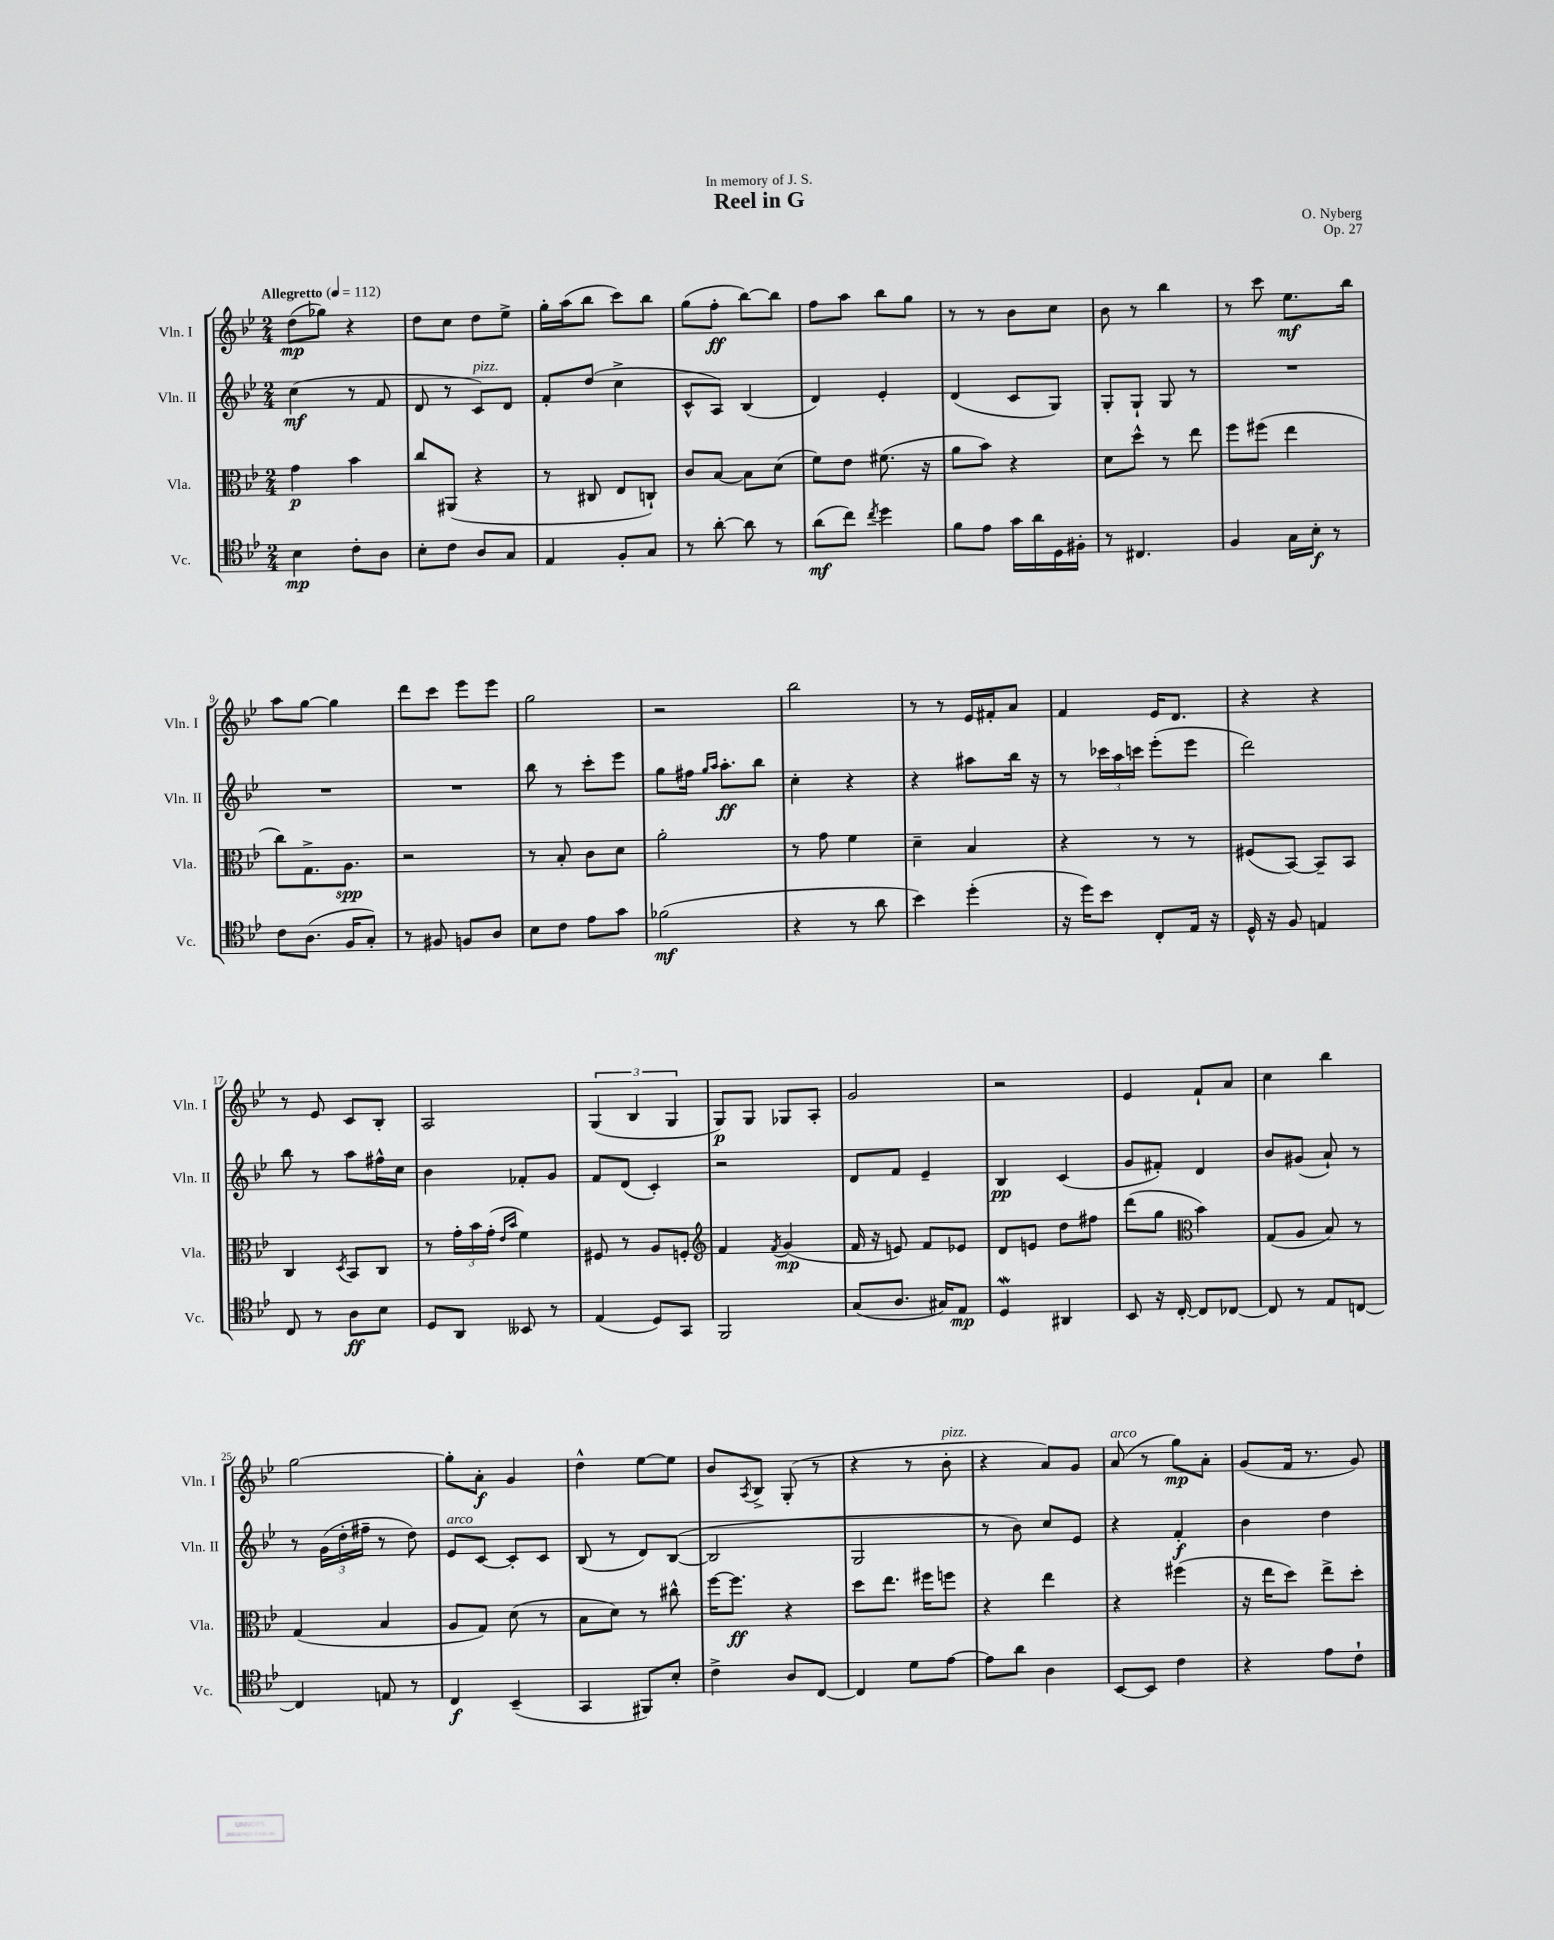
\header { title = "Reel in G" composer = "O. Nyberg" dedication = "In memory of J. S." opus = "Op. 27" }
<<
\new StaffGroup <<
\new Staff = "s0" \with { instrumentName = "Vln. I" shortInstrumentName = "Vln. I" } {
    \clef treble \key bes \major \numericTimeSignature \time 2/4 \tempo "Allegretto" 4 = 112
    d''8\mp( ges''8) r4 |
    d''8 c''8 d''8 ees''8-> |
    g''16-. a''16( bes''8 c'''8) bes''8 |
    g''8( f''8-.\ff bes''8~) bes''8 |
    f''8 a''8 bes''8 g''8 |
    r8 r8 bes'8 c''8 |
    bes'8 r8 bes''4 |
    r8 c'''8 ees''8.\mf bes''16 |
    a''8 g''8~ g''4 |
    d'''8 c'''8 ees'''8 ees'''8 |
    g''2 |
    r2 |
    bes''2 |
    r8 r8 ees'16 fis'16-. a'8 |
    f'4 ees'16 d'8. |
    r4 r4 |
    r8 ees'8 c'8 bes8-. |
    a2 |
    \tuplet 3/2 { g4( bes4 g4 } |
    g8\p) g8 ges8 a8-. |
    g'2 |
    r2 |
    ees'4 f'8-! a'8 |
    c''4 bes''4 |
    g''2~ |
    g''8-. a'8-.\f g'4 |
    d''4-^ ees''8~ ees''8 |
    bes'8 \acciaccatura { a8 } bes8-> g8-.( r8 |
    r4 r8 bes'8-.^\markup { \italic "pizz." } |
    r4 a'8) g'8 |
    a'8^\markup { \italic "arco" }( r8 g''8\mp) a'8-. |
    g'8( f'16 r8. g'8) \bar "|." |
}
\new Staff = "s1" \with { instrumentName = "Vln. II" shortInstrumentName = "Vln. II" } {
    \clef treble \key bes \major \numericTimeSignature \time 2/4
    c''4\mf( r8 f'8 |
    d'8 r8 c'8^\markup { \italic "pizz." }) d'8 |
    f'8-. d''8( c''4-> |
    c'8-^ a8) bes4( |
    d'4) ees'4-. |
    d'4( c'8 g8) |
    g8-. g8-! g8 r8 |
    R2 |
    R2 |
    R2 |
    bes''8 r8 c'''8-. ees'''8 |
    g''8 fis''16 \grace { g''16 a''16 } a''8.-.\ff bes''8 |
    c''4-. r4 |
    r4 ais''8 bes''16 r16 |
    r8 \tuplet 3/2 { ces'''16 a''16 c'''16 } ees'''8-.( ees'''8 |
    d'''2) |
    bes''8 r8 a''8 fis''16-^ c''16 |
    bes'4 fes'8-. g'8 |
    f'8 d'8( c'4-.) |
    r2 |
    d'8 f'8 ees'4-- |
    bes4\pp c'4( |
    g'8 fis'8-.) d'4 |
    bes'8 gis'8( a'8-!) r8 |
    r8 \tuplet 3/2 { g'16( d''16-. fis''16-- } r8 d''8) |
    ees'8^\markup { \italic "arco" } c'8~ c'8-. c'8 |
    bes8( r8 d'8) bes8~( |
    bes2 |
    g2 |
    r8 bes'8) c''8 ees'8 |
    r4 f'4-.\f |
    bes'4 d''4 \bar "|." |
}
\new Staff = "s2" \with { instrumentName = "Vla." shortInstrumentName = "Vla." } {
    \clef alto \key bes \major \numericTimeSignature \time 2/4
    g'4\p bes'4 |
    c''8 ais,8( r4 |
    r8 cis8 ees8 c8-!) |
    c'8 bes8~ bes8 d'8( |
    f'8) ees'8 fis'8.( r16 |
    a'8 bes'8) r4 |
    d'8 d''8-^ r8 ees''8 |
    f''8 fis''8( ees''4 |
    c''8) g8.-> a8.\spp |
    r2 |
    r8 bes8-. c'8 d'8 |
    a'2-. |
    r8 g'8 f'4 |
    d'4-- bes4 |
    r4 r8 r8 |
    fis8( bes,8~) bes,8-- bes,8 |
    c4 \acciaccatura { d8 } bes,8 c8 |
    r8 \tuplet 3/2 { g'16-. bes'16 g'16-.( } \grace { ees'16 bes'16 } f'4) |
    fis8 r8 a8 f8-. |
    \clef treble f'4 \acciaccatura { f'8 } g'4\mp( |
    f'16 r16 e'8) f'8 ees'8 |
    d'8 e'8 d''8 fis''8 |
    d'''8( g''8 \clef alto bes'4) |
    g8( a8 bes8) r8 |
    g4( bes4 |
    a8 g8) d'8( r8 |
    bes8 d'8) r8 cis''8-^ |
    f''16~ f''8.\ff r4 |
    d''8 ees''8. fis''16 f''8 |
    r4 ees''4 |
    r4 fis''4( |
    r16 ees''16 d''8) ees''8-> d''8-. \bar "|." |
}
\new Staff = "s3" \with { instrumentName = "Vc." shortInstrumentName = "Vc." } {
    \clef tenor \key bes \major \numericTimeSignature \time 2/4
    bes4\mp c'8-. a8 |
    bes8-. c'8 a8 g8 |
    ees4 f8-. g8 |
    r8 a'8~-. a'8 r8 |
    a'8\mf( c''8) \acciaccatura { c''8 } d''4 |
    f'8 ees'8 g'16 a'16 d16 fis16-. |
    r8 cis4. |
    f4 g16 bes16-.\f r8 |
    c'8 a8.( f16 g8-.) |
    r8 fis8 f8 a8 |
    bes8 c'8 ees'8 g'8 |
    fes'2\mf( |
    r4 r8 a'8 |
    bes'4) d''4-.( |
    r16 d''16) bes'8 c8-. ees16 r16 |
    d16-^ r16 f8 e4 |
    c8 r8 a8\ff bes8 |
    d8 a,8 beses,8 r8 |
    ees4( d8) g,8 |
    f,2 |
    g8( a8. gis16) ees8\mp |
    d4\mordent ais,4 |
    bes,8 r16 c16~-. c8 ces8~ |
    ces8 r8 ees8 c8~ |
    c4 e8 r8 |
    c4\f bes,4--( |
    g,4 fis,8) bes8-. |
    c'4-> a8 c8~ |
    c4 d'8 ees'8~ |
    ees'8 a'8 a4 |
    bes,8~ bes,8 c'4 |
    r4 ees'8 c'8-! \bar "|." |
}
>>
>>
